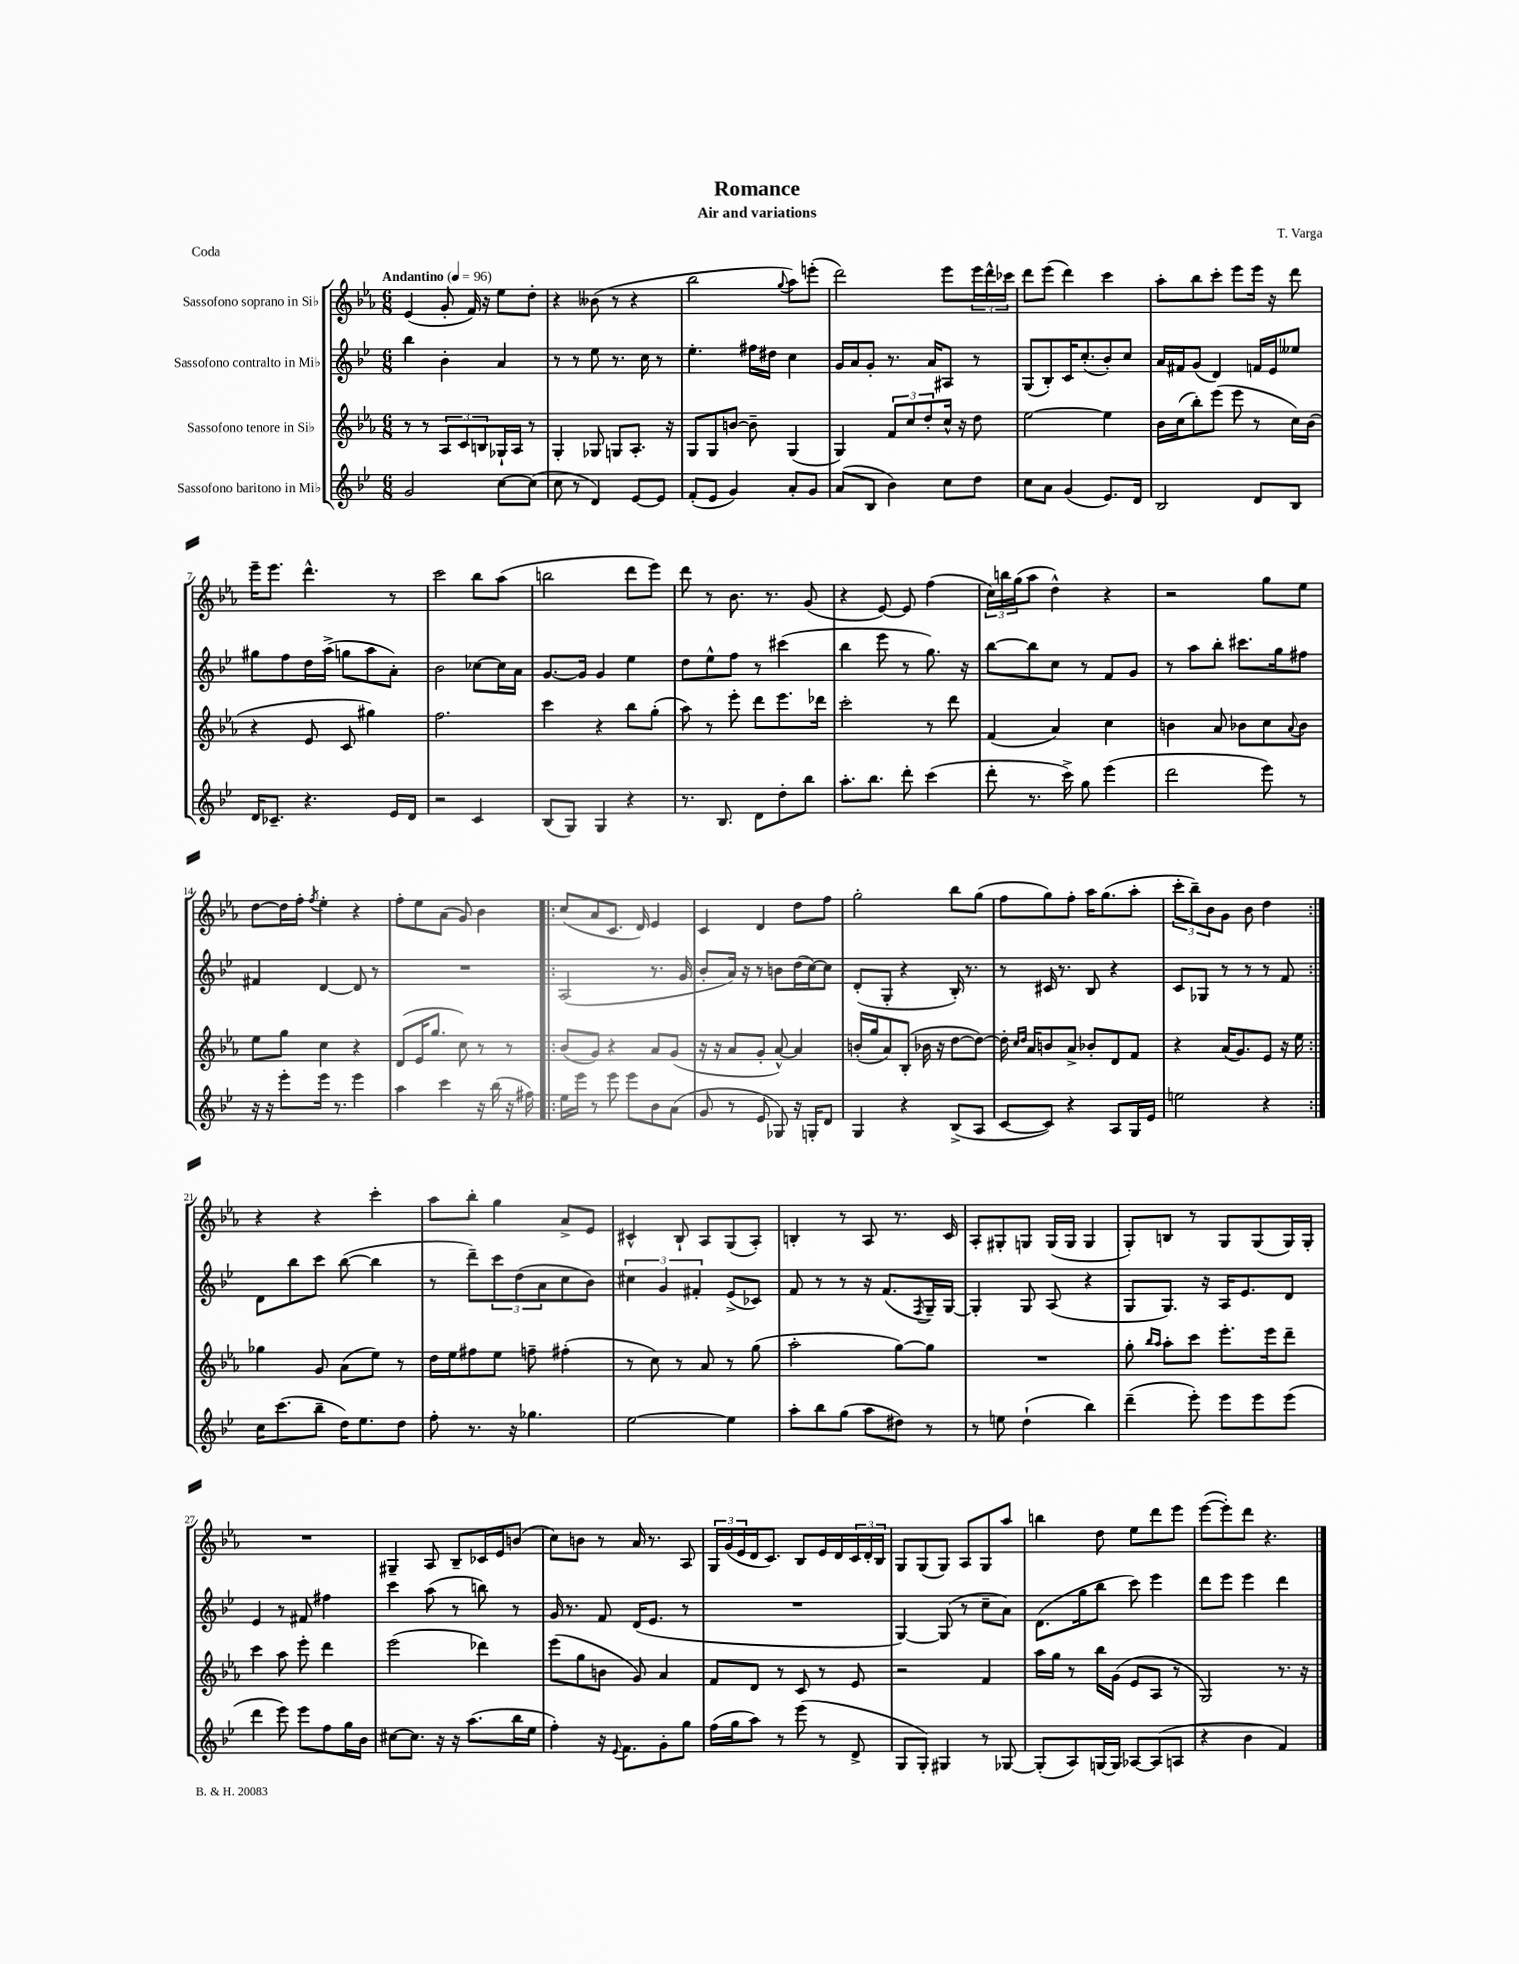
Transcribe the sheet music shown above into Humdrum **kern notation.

**kern	**kern	**kern	**kern
*staff4	*staff3	*staff2	*staff1
*clefG2	*clefG2	*clefG2	*clefG2
*k[b-e-]	*k[b-e-a-]	*k[b-e-]	*k[b-e-a-]
*M6/8	*M6/8	*M6/8	*M6/8
*MM96	*MM96	*MM96	*MM96
2g	8r	4bb-	(4e-
.	8r	.	.
.	12A-	4b-'	8g'
.	12c	.	.
.	.	.	16f)
.	12B	.	.
.	.	.	16r
[8cc	16G-`	4a	8ee-
.	16A-	.	.
(8cc]	8r	.	8dd'
=	=	=	=
8cc	4G'	8r	4r
8r	.	8r	.
4d)	8G-	8ee-	(8b--
.	8G	8.r	8r
[8e-	8.A-'	.	4r
.	.	16cc	.
8e-]	.	8r	.
.	16r	.	.
=	=	=	=
(8f'	8G	4.ee-'	2bb-
8e-	8G	.	.
4g)	[8b	.	.
.	8b~]	16ff#	.
.	.	16dd#	.
.	.	.	8qqgg
8a'	(4G	4cc	8aa-)
8g	.	.	(8eee'
=	=	=	=
(8a	4G)	16g	2ddd)
.	.	16a	.
8B-	.	8g'	.
4b-)	12f	8.r	.
.	12cc	.	.
.	12dd'	.	.
.	.	16a	.
8cc	16cc^^	8A#	8eee-
.	16r	.	.
8dd	8dd	8r	24eee-
.	.	.	24ddd^^
.	.	.	24ccc-
=	=	=	=
8cc	[2ee-	(8G	8ddd
8a	.	8B-')	(8eee-
(4g	.	16c	4ddd)
.	.	(8.cc'	.
8.e-)	4ee-]	8b-')	4ccc
.	.	8cc	.
16d	.	.	.
=	=	=	=
2B-	16b-	16a	8aa-'
.	(16cc	16f#	.
.	8bb-')	(8g	8bb-
.	(8eee-	4d)	8ccc'
.	8eee-	.	8eee-
8d	8r	16f	16eee-
.	.	16e-	16r
8B-	16cc)	8ee--	8ddd
.	(16b-	.	.
=	=	=	=
16d	4r	8gg#	16eee-~
8.c-~	.	.	8.eee-
.	.	8ff	.
4.r	8e-	16dd	4.ddd^^
.	.	(16aa^	.
.	8c	8gg	.
.	4gg#)	8aa	.
16e-	.	8a')	8r
16d	.	.	.
=	=	=	=
2r	2.ff	2b-	2ccc
4c	.	[8cc-	8bb-
.	.	16cc-]	(8aa-
.	.	16a	.
=	=	=	=
(8B-	4ccc	[8.g	2bb
8G)	.	.	.
.	.	16g]	.
4G	4r	4g	.
4r	8bb-	4ee-	8ddd
.	(8gg'	.	8eee-)
=	=	=	=
8.r	8aa-)	8dd	8ddd
.	8r	8ee-^^	8r
8.B-	.	.	.
.	8eee-'	8ff	8.b-
8d	8ddd	8r	.
.	.	.	8.r
8dd'	8.eee-	(4ccc#	.
8bb-	.	.	(8g
.	16ddd-	.	.
=	=	=	=
8.aa'	2ccc'	4bb-	4r
8.bb-	.	.	.
.	.	8eee-	[8e-)
8ddd'	.	8r	8e-]
(4ccc	8r	8.gg)	(4ff
.	8ddd	.	.
.	.	16r	.
=	=	=	=
8ddd'	(4f	[8bb-	24cc)
.	.	.	24bb
.	.	.	(24gg
8.r	.	8bb-]	8aa-
.	4a-)	8cc	4dd^^)
16ccc^)	.	.	.
8gg	.	8r	.
(4eee-	4cc	8f	4r
.	.	8g	.
=	=	=	=
2ddd	4b	8r	2r
.	.	8aa	.
.	8a-	8bb-'	.
.	8b-	8.ccc#	.
8eee-)	8cc	.	8gg
.	.	16gg	.
.	8qqa-	.	.
8r	8b-	8ff#	8ee-
=	=	=	=
16r	8ee-	4f#	[8dd
16r	.	.	.
8eee-'	8gg	.	16dd]
.	.	.	16ff'
.	.	.	8qff
16eee-	4cc	[4d	4ee-'
8.r	.	.	.
4eee-	4r	8d]	4r
.	.	8r	.
=	=	=	=
4aa	(8d	2.r	8ff'
.	16e-	.	8ee-
.	8.gg	.	.
4ccc	.	.	(8a-
.	8cc)	.	8g)
16r	8r	.	4b-
(16bb-	.	.	.
16r	8r	.	.
16ff#)	.	.	.
=!|:	=!|:	=!|:	=!|:
16ee-	(8b-	(2A	(8cc
16eee-	.	.	.
8r	8g)	.	8a-
8eee-	4r	.	8.c
8eee-	.	.	.
.	.	.	16d)
8b-	8a-	8.r	4e-
(8a	(8g	.	.
.	.	16g	.
=	=	=	=
8g	16r	8b-'	4c
.	16r	.	.
8r	8a-	16a)	.
.	.	16r	.
8e-	8g'	8r	4d
8G-)	[8a-^^)	8b	.
16r	4a-]	(16dd	8dd
16G'	.	[16cc)	.
8d	.	8cc]	8ff
=	=	=	=
4G	(16b'	(8d'	2gg'
.	16gg	.	.
.	8a-)	8G'	.
4r	(8B-'	4r	.
.	16b-	.	.
.	16r	.	.
(8B-^	[8dd	16B-')	8bb-
.	.	8.r	.
8A	8dd_)	.	(8gg
=	=	=	=
[8c	16dd']	8r	8ff
.	16qqcc	.	.
.	16qqdd	.	.
.	16a-	.	.
8c])	8b	16c#	8gg)
.	.	8.r	.
4r	8a-^	.	8ff'
.	8b-'	8B-	16aa-
.	.	.	(8.gg
8A	8d	4r	.
16G	8f	.	8aa-'
16e-	.	.	.
=	=	=	=
2ee	4r	8c	12ccc'
.	.	.	12bb-~)
.	.	8G-	.
.	.	.	12b-
.	(16a-	8r	8g
.	8.g)	.	.
.	.	8r	8b-
4r	8e-	8r	4dd
.	16r	8f	.
.	16ee-	.	.
=:|!	=:|!	=:|!	=:|!
16cc	4gg-	8d	4r
(8.ccc	.	.	.
.	.	8bb-	.
8bb-~	8g	8ccc	4r
16dd)	(8a-	([8bb-	.
8.ee-	.	.	.
.	8ee-)	4bb-]	4ccc'
8dd	8r	.	.
=	=	=	=
8ff'	16dd	8r	8aa-
.	16ee-	.	.
8.r	8ff#	8ddd~)	8bb-'
.	8ee-	12ccc	4gg
16r	.	.	.
.	.	(12dd	.
4.gg-	8ff~	.	.
.	.	12a	.
.	(4ff#'	8cc	8a-^
.	.	8b-)	8e-
=	=	=	=
[2ee-	8r	6cc#	4c#^^
.	8cc)	.	.
.	.	6g	.
.	8r	.	8B-`
.	.	6f#'	.
.	8a-	.	8A-
4ee-]	8r	(8e-^	(8G
.	(8gg	8c-)	8A-')
=	=	=	=
8aa'	2aa-'	8f	4B'
8bb-	.	8r	.
(8gg	.	8r	8r
8aa	.	16r	8A-
.	.	(8.f	.
8dd#)	[8gg)	.	8.r
.	.	8qF	.
8r	8gg]	16G~)	.
.	.	[16G	16c
=	=	=	=
8r	2.r	4G']	8A-'
8ee	.	.	8G#'
(4dd`	.	8G	8G
.	.	(8A	(16G
.	.	.	16G
4bb-)	.	4r	4G
=	=	=	=
(4ddd~	8gg'	8G	8G')
.	16qqbb-	.	.
.	16qqaa-	.	.
.	8aa-'	8.G)	8B
8eee-')	8ccc	.	8r
.	.	16r	.
8eee-	8.eee-'	16A	8G
.	.	8.e-	.
8eee-	.	.	(8G
.	16eee-	.	.
(8eee-	8ddd~	8d	16G)
.	.	.	16G'
=	=	=	=
4ddd	4ccc	4e-	2.r
8eee-)	8aa-	8r	.
8eee-	8eee-'	8f#	.
8ff	4ddd	4ff#	.
16gg	.	.	.
16b-	.	.	.
=	=	=	=
[8cc#	(2eee-	4ccc	4G#~
8.cc#]	.	.	.
.	.	(8aa	8A-
16r	.	.	.
16r	.	8r	8B-~
(8.aa	.	.	.
.	4ddd-)	8bb)	16c-
.	.	.	16e-
16bb-	.	8r	(8b
16ee-	.	.	.
=	=	=	=
4ff')	(8eee-	16g	8cc)
.	.	8.r	.
.	8gg	.	8b
16r	8b	8f	8r
8qqe-	.	.	.
8.f	.	.	.
.	8g)	(16d	16a-
.	.	8.e-	8.r
8g'	4a-	.	.
8gg	.	8r	8A-
=	=	=	=
(16ff	8f	2.r	24G
.	.	.	(24g
16gg	.	.	.
.	.	.	24e-
8aa)	8d	.	16d
.	.	.	8.c)
8r	8r	.	.
(8eee-	8c	.	8B-
8r	8r	.	16e-
.	.	.	16d
8d^	8e-	.	24c
.	.	.	24d'
.	.	.	24B-
=	=	=	=
8G	2r	[4G)	8G
8G')	.	.	(8G
4G#	.	(8G]	8G)
.	.	8r	8A-
8r	4f	8cc~	8G
[8G-	.	8a)	8aa-
=	=	=	=
(8G-']	16aa-	(8.d	4bb
.	16gg	.	.
8A)	8r	.	.
.	.	16gg	.
[16G	16bb-	8bb-	8dd
16G]	(16g	.	.
[8A-	8e-	8ccc)	8ee-
(8A-]	8A-	4eee-	8ddd
8A	8r	.	8eee-
=	=	=	=
4r	2G)	8ddd	([8eee-
.	.	8eee-	8eee-'])
4b-	.	4eee-	8ddd
.	.	.	4.r
4f)	8.r	4ddd	.
.	16r	.	.
==	==	==	==
*-	*-	*-	*-
